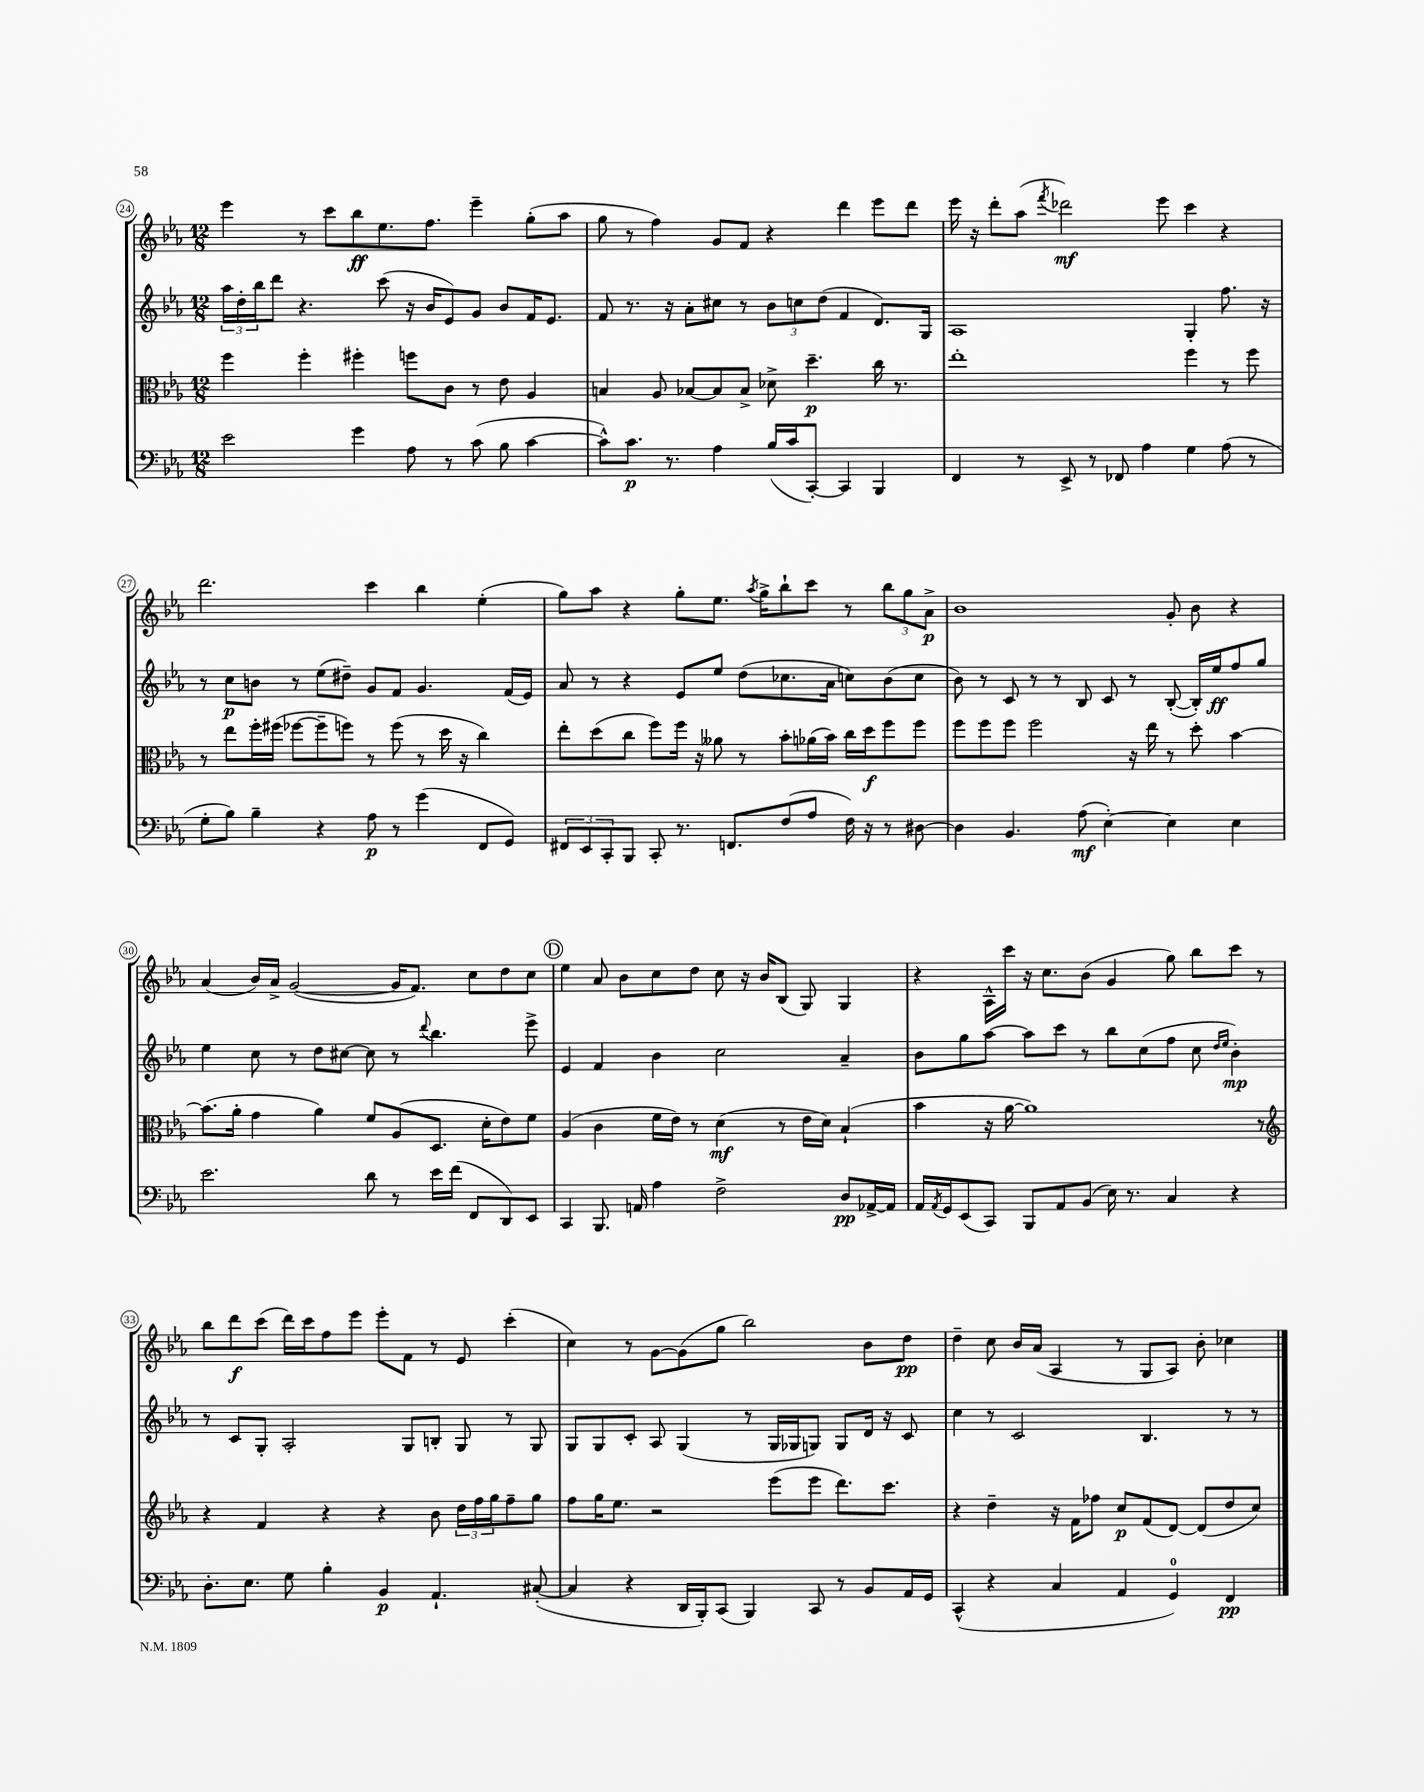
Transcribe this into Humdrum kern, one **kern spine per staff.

**kern	**kern	**kern	**kern
*staff4	*staff3	*staff2	*staff1
*clefF4	*clefC3	*clefG2	*clefG2
*k[b-e-a-]	*k[b-e-a-]	*k[b-e-a-]	*k[b-e-a-]
*M12/8	*M12/8	*M12/8	*M12/8
2e-	4ff	24aa-	4eee-
.	.	24dd'	.
.	.	24bb-	.
.	.	8ddd	.
.	4ff'	4.r	8r
.	.	.	8ccc
4g	4ff#'	.	8bb-
.	.	(8ccc	8.ee-
8A-	8ff	16r	.
.	.	16b-	8.ff
8r	8c	8e-)	.
(8c	8r	8g	4eee-~
8B-	8e-	8b-	.
[4c	4A-	16f	(8gg'
.	.	8.e-	.
.	.	.	8aa-
=	=	=	=
8c^^])	4B	8f	8gg
8.c	.	8.r	8r
.	8A-	.	4ff)
8.r	.	16r	.
.	[8B-	8a-'	.
4A-	8B-]	8cc#	8g
.	8B-^	8r	8f
(16B-	8d-^	12b-	4r
16c	.	.	.
.	.	12cc	.
[8CC')	4.dd~	.	.
.	.	(12dd	.
4CC]	.	4f	4ddd
4BBB-	16cc	8.d)	8eee-
.	8.r	.	.
.	.	.	8ddd
.	.	16G	.
=	=	=	=
4FF	1ee-'	1A-	16eee-
.	.	.	16r
.	.	.	8ddd'
8r	.	.	(8aa-
.	.	.	8qfff
8EE-^	.	.	2ddd-)
8r	.	.	.
8FF-	.	.	.
4A-	.	.	.
.	.	.	8eee-
4G	4ff	4G'	4ccc
(8A-	8r	8.ff	4r
8r	8ff	.	.
.	.	16r	.
=	=	=	=
8G'	8r	8r	2.ddd
8B-)	8ee-	8cc	.
4B-~	16ff'	8b	.
.	(16ff#	.	.
.	[8ff-	8r	.
4r	8ff-~]	(8ee-	.
.	8ff)	8dd#~)	.
8A-	8r	8g	4ccc
8r	(8ff	8f	.
(4g	8r	4.g	4bb-
.	16dd	.	.
.	16r	.	.
8FF	4cc)	.	(4ee-'
8GG)	.	(16f	.
.	.	16e-)	.
=	=	=	=
12FF#	8ee-'	8a-	8gg)
12EE-	.	.	.
.	(8dd	8r	8aa-
12CC'	.	.	.
8BBB-	8cc	4r	4r
8CC'	8ff)	.	.
8.r	16ff	8e-	8gg'
.	16r	.	.
.	8a--	8ee-	8.ee-
8.FF	.	.	.
.	8r	(8dd	.
.	.	.	8qaa-
.	.	.	16gg^
(8F	8b-'	8.cc-	8bb-`
8A-	(16a-	.	8ccc
.	16b-)	16a-	.
16F)	16cc	8cc)	8r
16r	16dd	.	.
8r	8ff	(8b-	12bb-
.	.	.	12gg
[8D#	8ff	8cc	.
.	.	.	12a-^
=	=	=	=
4D#]	8ff	8b-)	1b-
.	8ff	8r	.
4.BB-	8ff	8c	.
.	2ff	8r	.
.	.	8r	.
(8A-	.	8B-	.
[4E-')	.	8c	.
.	16r	8r	.
.	16ee-	.	.
4E-]	8r	([8B-'	8g'
.	8dd'	16B-'])	8b-
.	.	16ee-	.
4E-	[4b-	8ff	4r
.	.	8gg	.
=	=	=	=
2.e-	(8.b-]	4ee-	(4a-
.	16a-'	.	.
.	4g	8cc	16b-)
.	.	.	16a-^
.	.	8r	([2g
.	4a-)	8dd	.
.	.	[8cc#	.
8d	8f	8cc#]	.
8r	(8A-	8r	16g]
.	.	.	8.f)
.	.	8qqddd	.
16e-	8.D	4.bb-	.
(16f	.	.	.
8FF	.	.	8cc
.	16d'	.	.
8DD)	8e-)	.	8dd
8EE-	8f	8eee-^	8cc
=	=	=	=
4CC	(4A-	4e-	4ee-
8.BBB-	4c	4f	8a-
.	.	.	8b-
16AA	.	.	.
4A-	16f	4b-	8cc
.	16e-)	.	.
.	8r	.	8dd
2F^	(4d	2cc	8cc
.	.	.	16r
.	.	.	16b-
.	8r	.	(8B-
.	16e-	.	8G)
.	16d)	.	.
8D	(4B-`	4a-~	4G
[16AA-^	.	.	.
16AA-]	.	.	.
=	=	=	=
16AA-	4b-	8b-	4r
8qAA-	.	.	.
16GG	.	.	.
(8EE-	.	8gg	.
8CC)	16r	[8aa-	16A-^^
.	[16a-	.	16ccc
8BBB-	1a-])	8aa-]	16r
.	.	.	8.cc
8AA-	.	8ccc	.
(8BB-	.	8r	(8b-
16E-)	.	8bb-	4g
8.r	.	.	.
.	.	(8cc	.
4C	.	8ff	8gg)
.	.	8cc	8bb-
.	.	16qqdd	.
.	.	16qqee-	.
4r	.	4b-')	8ccc
.	8r	.	8r
=	=	=	=
*	*clefG2	*	*
8.D'	4r	8r	8bb-
.	.	8c	8ddd
8.E-	.	.	.
.	4f	8G'	(8ccc
8G	.	2A-'	16ddd)
.	.	.	16ccc
4B-'	4r	.	8ff
.	.	.	8eee-
4BB-	4r	.	8eee-'
.	.	8G	8f
4.AA-`	8b-	8B'	8r
.	24dd	8G	8e-
.	24ff	.	.
.	24gg	.	.
.	8ff~	8r	(4ccc'
([8C#'	8gg	8G	.
=	=	=	=
4C#]	8ff	8G	4cc)
.	16gg	8G	.
.	8.ee-	.	.
4r	.	8c'	8r
.	2r	8A-	[8g
16DD	.	(4G	(8g]
16BBB-')	.	.	.
(8CC	.	.	8gg
4BBB-)	.	8r	2bb-)
.	(8eee-	16G	.
.	.	16G-	.
8CC	8eee-	8G)	.
8r	8.ddd)	8G	.
8BB-	.	16d	8b-
.	8.ccc	16r	.
16AA-	.	8c	8dd
16GG	.	.	.
=	=	=	=
(4CC^^	4r	4cc	4dd~
4r	4dd~	8r	8cc
.	.	2c	16b-
.	.	.	(16a-
4C	16r	.	4A-
.	16f	.	.
.	8ff-	.	.
4AA-	8cc	.	8r
.	(8f	4.B-	8G
4GG)	[8d)	.	8A-)
.	(8d]	.	8b-'
4FF	8dd	8r	4cc-
.	8cc)	8r	.
==	==	==	==
*-	*-	*-	*-
